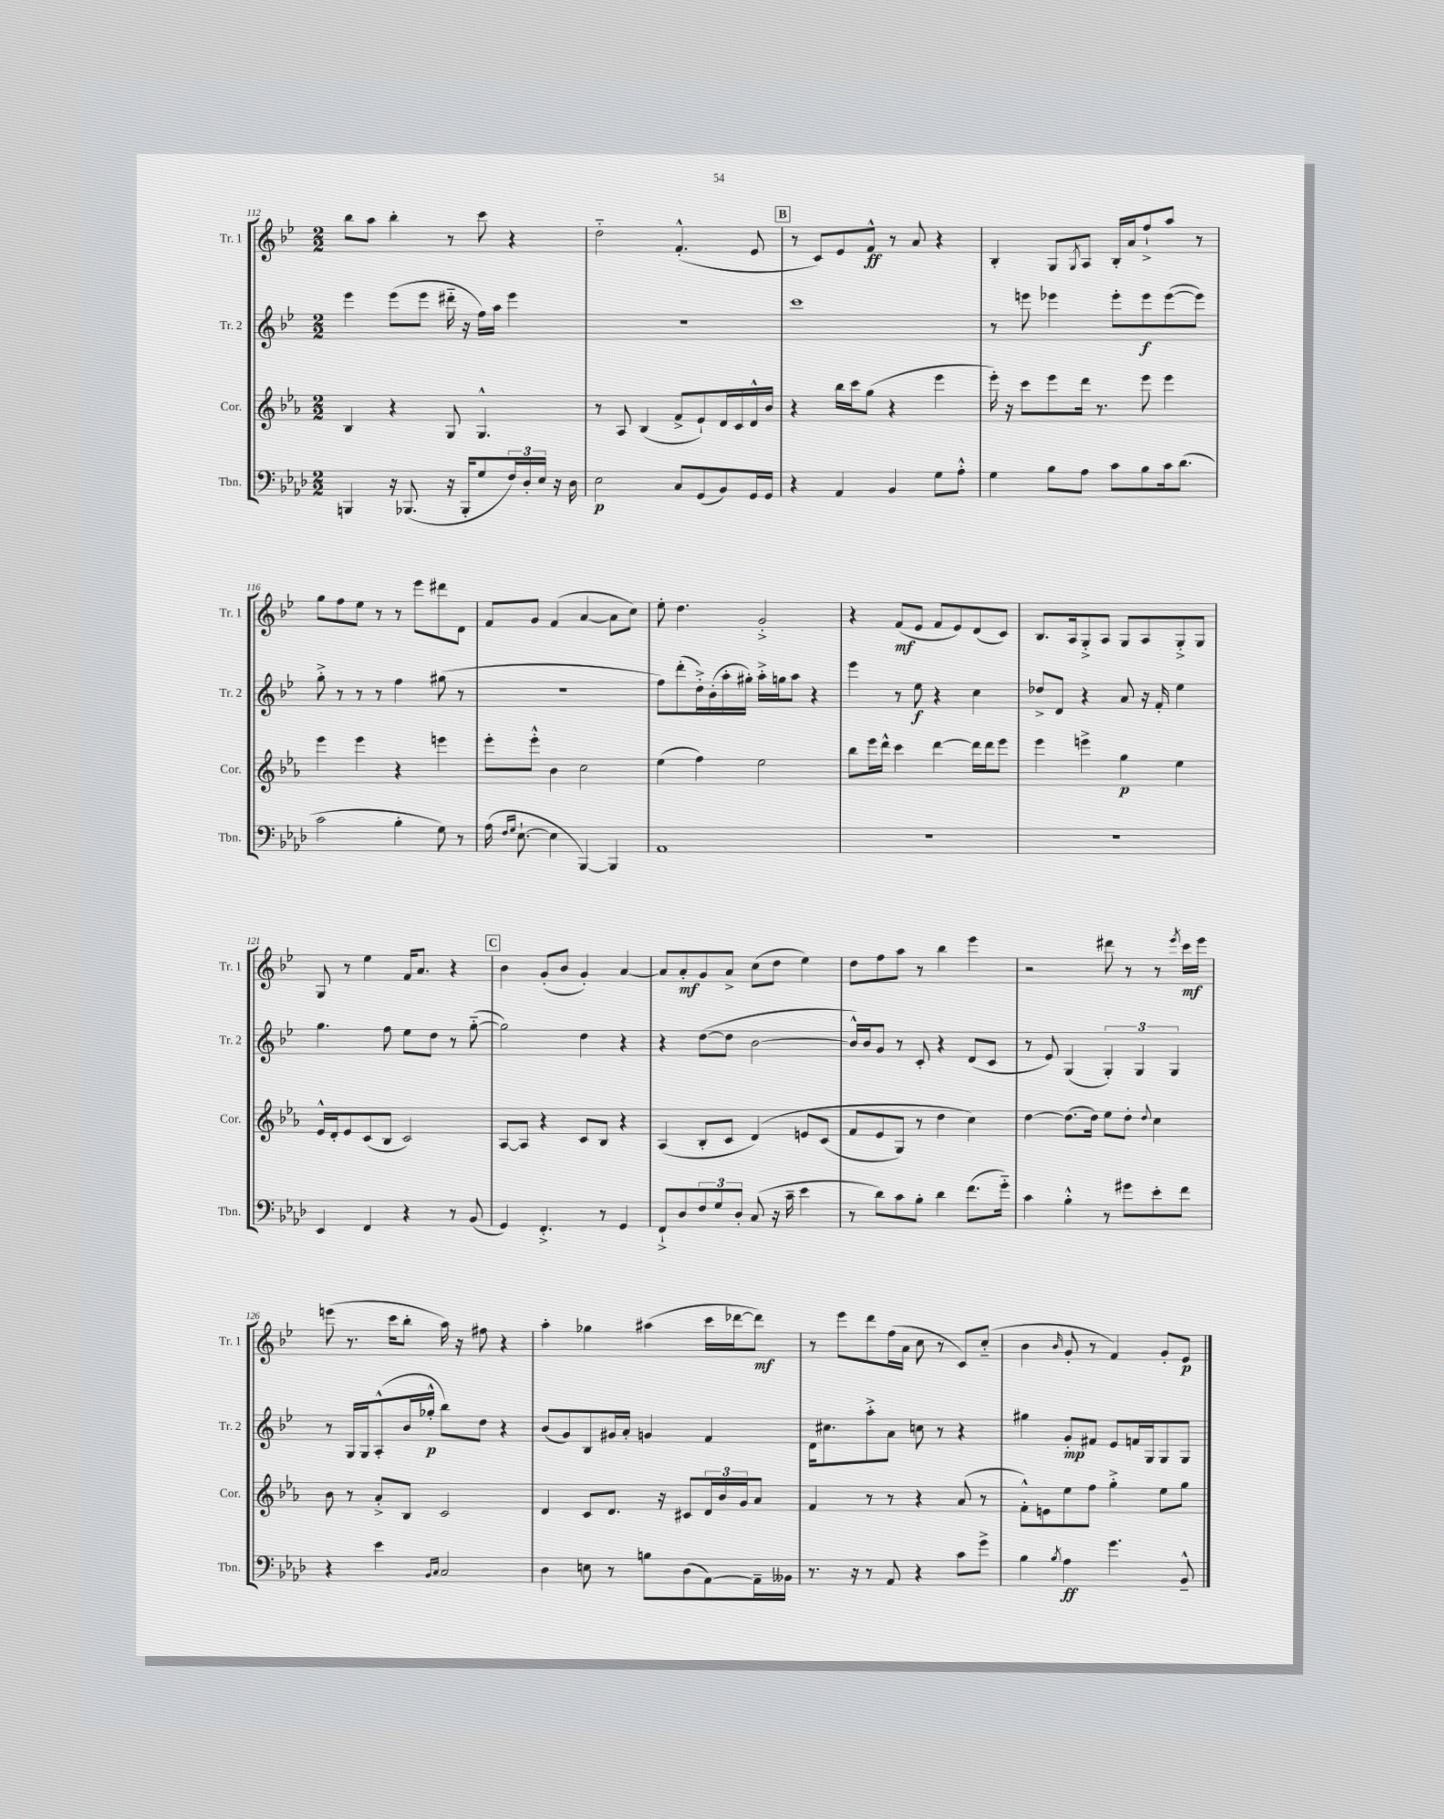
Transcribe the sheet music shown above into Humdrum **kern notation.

**kern	**dynam	**kern	**dynam	**kern	**dynam	**kern	**dynam
*part4	*part4	*part3	*part3	*part2	*part2	*part1	*part1
*staff4	*staff4	*staff3	*staff3	*staff2	*staff2	*staff1	*staff1
*I"Tbn.	*	*I"Cor.	*	*I"Tr. 2	*	*I"Tr. 1	*
*I'Tbn.	*	*I'Cor.	*	*I'Tr. 2	*	*I'Tr. 1	*
*clefF4	*	*clefG2	*	*clefG2	*	*clefG2	*
*k[b-e-a-d-]	*	*k[b-e-a-]	*	*k[b-e-]	*	*k[b-e-]	*
*M2/2	*	*M2/2	*	*M2/2	*	*M2/2	*
=112	=112	=112	=112	=112	=112	=112	=112
4BBBn/	.	4B-/	.	4eee-\	.	8bb-\L	.
.	.	.	.	.	.	8aa\J	.
16r	.	4r	.	(8eee-\L	.	4bb-'\	.
(8.BBB-X/	.	.	.	.	.	.	.
.	.	.	.	8eee-\J	.	.	.
16r	.	8G/	.	16ddd#X\	.	8r	.
16BBB-'/KL	.	.	.	16r	.	.	.
8G/	.	4.G^^/	.	16ff\LL)	.	8ccc\	.
.	.	.	.	16aa\JJ	.	.	.
24F/L)	.	.	.	4eee-\	.	4r	.
24D-'/	.	.	.	.	.	.	.
24E-/JJ	.	.	.	.	.	.	.
16r	.	.	.	.	.	.	.
16D-\	.	.	.	.	.	.	.
=113	=113	=113	=113	=113	=113	=113	=113
2E-\	p	8r	.	1r	.	2dd\	.
.	.	8A-/	.	.	.	.	.
.	.	(4B-/	.	.	.	.	.
8C/L	.	8f^/L	.	.	.	(4.f'^^/	.
(8GG/	.	8e-`/)	.	.	.	.	.
8BB-/)	.	16d/L	.	.	.	.	.
.	.	16c/	.	.	.	.	.
16GG/L	.	16d^^/	.	.	.	8e-/	.
16GG/JJ	.	16b-/JJ	.	.	.	.	.
!!LO:REH:place=s1:t=B
=114	=114	=114	=114	=114	=114	=114	=114
4r	.	4r	.	1ccc	.	8r	.
.	.	.	.	.	.	8c/L)	.
4AA-/	.	16bb-\LL	.	.	.	8e-/	.
.	.	16ccc\J	.	.	.	.	.
.	.	(8gg\J	.	.	.	8f^^/J	ff
4BB-/	.	4r	.	.	.	8r	.
.	.	.	.	.	.	8a/	.
8G\L	.	4eee-\	.	.	.	4r	.
8A-'^^\J	.	.	.	.	.	.	.
=115	=115	=115	=115	=115	=115	=115	=115
4G\	.	16eee-'\)	.	8r	.	4B-'/	.
.	.	16r	.	.	.	.	.
.	.	8ccc\L	.	8eeen\	.	.	.
8B-\L	.	8eee-\	.	4eee-X\	.	8G/L	.
.	.	.	.	.	.	8qG/	.
8A-\J	.	16ddd\Jk	.	.	.	8A/J	.
.	.	8.r	.	.	.	.	.
8c\L	.	.	.	8eee-'\L	.	16B-'/LL	.
.	.	.	.	.	.	16a/J	.
8B-\	.	8eee-\	.	8eee-\	f	8ff`^/	.
16c\k	.	4eee-\	.	([8eee-\	.	8aa/J	.
(8.d-\J	.	.	.	.	.	.	.
.	.	.	.	8eee-\J])	.	8r	.
!!LO:LB:g=z
=116	=116	=116	=116	=116	=116	=116	=116
2c\	.	4eee-\	.	8gg'^\	.	8gg\L	.
.	.	.	.	8r	.	8ff\	.
.	.	4eee-\	.	8r	.	8ee-\J	.
.	.	.	.	8r	.	8r	.
4B-'\	.	4r	.	4ff\	.	8r	.
.	.	.	.	.	.	8eee-\L	.
8G\)	.	4eeen\	.	(8gg#X\	.	8ddd#X\	.
8r	.	.	.	8r	.	8d\J	.
=117	=117	=117	=117	=117	=117	=117	=117
(16A-\	.	8eee-'\L	.	1r	.	8f/L	.
16qqF/LL	.	.	.	.	.	.	.
16qqG/JJ	.	.	.	.	.	.	.
[8.E-`\	.	.	.	.	.	.	.
.	.	8eee-'^^\J	.	.	.	8g/J	.
4E-\]	.	4b-\	.	.	.	(4f/	.
[4BBB-/)	.	2cc\	.	.	.	[4a/	.
4BBB-/]	.	.	.	.	.	8a\L]	.
.	.	.	.	.	.	8cc\J)	.
=118	=118	=118	=118	=118	=118	=118	=118
1AA-	.	(4ee-\	.	8ff\L)	.	8ee-'\	.
.	.	.	.	(8ddd'\	.	4.dd\	.
.	.	4ff\)	.	16dd'^\L)	.	.	.
.	.	.	.	(16b-'\	.	.	.
.	.	.	.	16aa'\	.	.	.
.	.	.	.	16gg#X'\JJ)	.	.	.
.	.	2ee-\	.	16aa'^\LL	.	2g'^/	.
.	.	.	.	16ggn\J	.	.	.
.	.	.	.	8aa\J	.	.	.
.	.	.	.	4r	.	.	.
=119	=119	=119	=119	=119	=119	=119	=119
1r	.	8bb-\L	.	4eee-\	.	4r	.
.	.	16eee-\L	.	.	.	.	.
.	.	16ddd^^\JJ	.	.	.	.	.
.	.	4ccc\	.	8r	.	(8f/L	mf
.	.	.	.	8ee-\	f	8e-/J	.
.	.	[4ddd\	.	4r	.	8f/L	.
.	.	.	.	.	.	8e-/)	.
.	.	16ddd\LL]	.	4cc\	.	(8d/	.
.	.	16ddd\J	.	.	.	.	.
.	.	8eee-\J	.	.	.	8c/J)	.
=120	=120	=120	=120	=120	=120	=120	=120
1r	.	4eee-\	.	8dd-X^/L	.	8.B-/L	.
.	.	.	.	8d/J	.	.	.
.	.	.	.	.	.	16A/k	.
.	.	4eeen^\	.	4r	.	8G'^/	.
.	.	.	.	.	.	8A/J	.
.	.	4gg\	p	8a/	.	8G/L	.
.	.	.	.	16r	.	8A/	.
.	.	.	.	16f'/	.	.	.
.	.	4ee-\	.	4ee-\	.	8G'^/	.
.	.	.	.	.	.	8G/J	.
!!LO:LB:g=z
=121	=121	=121	=121	=121	=121	=121	=121
4EE-/	.	16e-^^/LL	.	4.gg\	.	8G/	.
.	.	16d'/J	.	.	.	.	.
.	.	8e-/	.	.	.	8r	.
4FF/	.	(8c/	.	.	.	4ee-\	.
.	.	8B-/J	.	8ff\	.	.	.
4r	.	2c/)	.	8ee-\L	.	16f/KL	.
.	.	.	.	.	.	8.a/J	.
.	.	.	.	8dd\J	.	.	.
8r	.	.	.	8r	.	4r	.
(8BB-/	.	.	.	([8gg\	.	.	.
!!LO:REH:place=s1:t=C
=122	=122	=122	=122	=122	=122	=122	=122
4GG/)	.	[8A-/L	.	2gg\])	.	4b-\	.
.	.	8A-/J]	.	.	.	.	.
4.FF'^/	.	4r	.	.	.	(8g'/L	.
.	.	.	.	.	.	8b-/J	.
.	.	8c/L	.	4dd\	.	4g'/)	.
8r	.	8B-/J	.	.	.	.	.
4GG/	.	4r	.	4r	.	[4a/	.
=123	=123	=123	=123	=123	=123	=123	=123
8FF`^/L	.	(4A-/	.	4r	.	8a/L]	.
8D-/	.	.	.	.	.	8a'/	mf
12F/	.	8B-'/L	.	([8dd\L	.	8g/	.
12G/	.	.	.	.	.	.	.
.	.	8c/J	.	8dd\J]	.	8a^/J	.
12D-'/J	.	.	.	.	.	.	.
(8C/	.	(4d/)	.	[2b-\	.	(8cc\L	.
16r	.	.	.	.	.	8dd\J	.
16c~\	.	.	.	.	.	.	.
4e-\	.	8en/L	.	.	.	4ee-\)	.
.	.	(8c/J	.	.	.	.	.
=124	=124	=124	=124	=124	=124	=124	=124
8r	.	8f/L	.	16b-^^/LL])	.	8dd\L	.
.	.	.	.	16b-/J	.	.	.
8d-\L)	.	8e-/	.	8g/J	.	8ff\	.
8c\	.	8G/J)	.	8r	.	8aa\J	.
8B-'\J	.	8r	.	8c'/	.	8r	.
4d-\	.	4dd\	.	4r	.	4bb-\	.
(8.f\L	.	4cc\)	.	(8d/L	.	4eee-\	.
.	.	.	.	8c/J	.	.	.
16g\Jk)	.	.	.	.	.	.	.
=125	=125	=125	=125	=125	=125	=125	=125
4c\	.	[4dd\	.	8r	.	2r	.
.	.	.	.	8e-/)	.	.	.
4B-'^^\	.	(8.dd\L]	.	(4G/	.	.	.
.	.	16dd\Jk)	.	.	.	.	.
8r	.	8ee-\L	.	6G'/)	.	8ddd#X\	.
8g#X\L	.	8dd'\J	.	.	.	8r	.
.	.	.	.	6G/	.	.	.
.	.	8qqdd/	.	.	.	.	.
8e-'\	.	4cc\	.	.	.	8r	.
.	.	.	.	6G/	.	.	.
.	.	.	.	.	.	8qeee-/	.
8f\J	.	.	.	.	.	16ccc\LL	mf
.	.	.	.	.	.	16eee-\JJ	.
!!LO:LB:g=z
=126	=126	=126	=126	=126	=126	=126	=126
4r	.	8b-\	.	8r	.	(8eeen\	.
.	.	8r	.	16G/LL	.	8.r	.
.	.	.	.	16G/J	.	.	.
4e-\	.	8a-'^/L	.	(8A'^^/	.	.	.
.	.	.	.	.	.	16ccc\KL	.
.	.	8B-/J	.	16b-/L	.	8bb-'\J	.
.	.	.	.	16gg-X'^^/JJ	p	.	.
16qqBB-/LL	.	.	.	.	.	.	.
16qqC/JJ	.	.	.	.	.	.	.
2C/	.	2c/	.	8bb-\L)	.	16aa\)	.
.	.	.	.	.	.	16r	.
.	.	.	.	8dd\J	.	8ff#X\	.
.	.	.	.	4r	.	4r	.
=127	=127	=127	=127	=127	=127	=127	=127
4D-\	.	4d/	.	(8b-/L	.	4aa'\	.
.	.	.	.	8g/)	.	.	.
8En\	.	8c/L	.	8B-/	.	4gg-X\	.
8r	.	8.d/J	.	16g#X/L	.	.	.
.	.	.	.	16a'/JJ	.	.	.
8Bn\L	.	.	.	4gn/	.	(4aa#X\	.
.	.	16r	.	.	.	.	.
(8D-\	.	8c#X/L	.	.	.	.	.
[8AA-\)	.	24d/L	.	4f/	.	16ccc\LL	.
.	.	24b-/	.	.	.	.	.
.	.	.	.	.	.	[16ddd-X\J	.
.	.	24g/J	.	.	.	.	.
16AA-~\L]	.	8a-/J	.	.	.	8ddd-\J])	mf
16BB--X\JJ	.	.	.	.	.	.	.
=128	=128	=128	=128	=128	=128	=128	=128
8.r	.	4f/	.	16d\KL	.	8r	.
.	.	.	.	8.cc#X\	.	.	.
.	.	.	.	.	.	8eee-\L	.
16r	.	.	.	.	.	.	.
8r	.	8r	.	8aa'^\	.	8ddd\	.
8AA-/	.	8r	.	8a\J	.	(16ff\L	.
.	.	.	.	.	.	16a\JJ	.
4r	.	4r	.	8ccn\	.	8cc\	.
.	.	.	.	8r	.	8r	.
8c\L	.	(8a-/	.	4r	.	8c/L)	.
8g^\J	.	8r	.	.	.	(8cc/J	.
=129	=129	=129	=129	=129	=129	=129	=129
4B-\	.	8f'^^\L)	.	4gg#X\	.	4b-\	.
.	.	8en\	.	.	.	.	.
8qB-/	.	.	.	.	.	16qqb-/	.
4A-\	ff	8ee-\	.	8g'/L	mp	8g'/	.
.	.	8ff\J	.	8f#X/J	.	8r	.
4.g\	.	4gg'^\	.	8e-/L	.	4f/)	.
.	.	.	.	16fn/L	.	.	.
.	.	.	.	16G/J	.	.	.
.	.	8ee-\L	.	8G/	.	8g'/L	.
8BB-~^^/	.	8gg\J	.	8G/J	.	8e-/J	p
==	==	==	==	==	==	==	==
*-	*-	*-	*-	*-	*-	*-	*-
